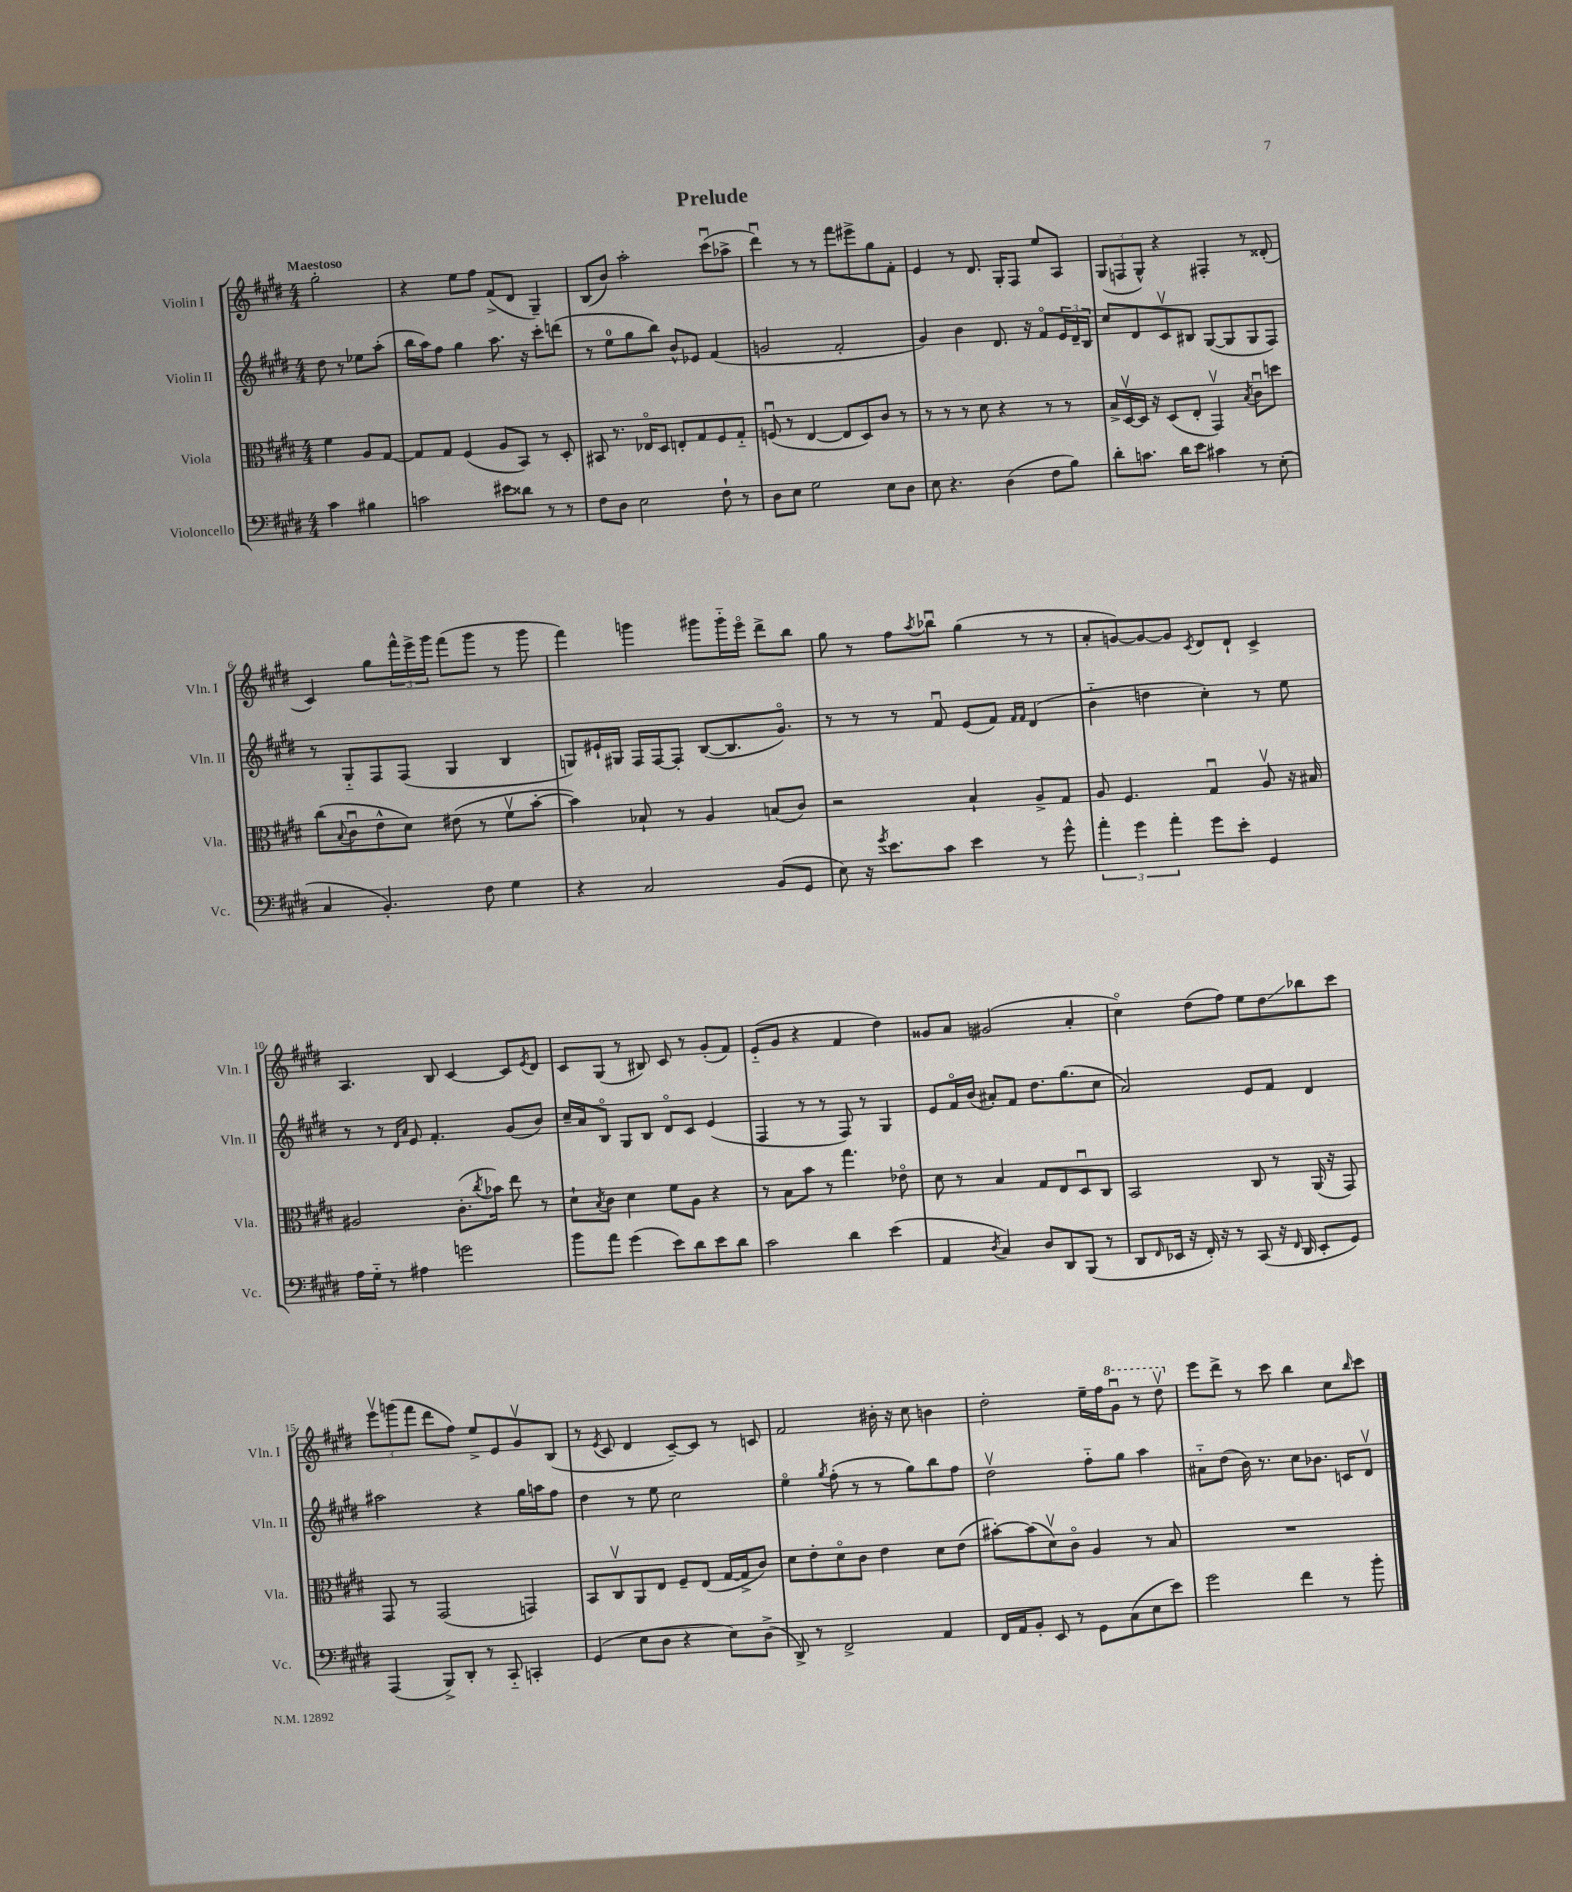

**kern	**kern	**kern	**kern
*staff4	*staff3	*staff2	*staff1
*clefF4	*clefC3	*clefG2	*clefG2
*k[f#c#g#d#]	*k[f#c#g#d#]	*k[f#c#g#d#]	*k[f#c#g#d#]
*M4/4	*M4/4	*M4/4	*M4/4
4c#	4f#	8dd#	2gg#'
.	.	8r	.
4B#	8A	8ee-	.
.	[8G#	(8aa'	.
=	=	=	=
2c	8G#]	16bb	4r
.	.	16aa)	.
.	8G#	8ff#	.
.	(4F#	4gg#	8ee
.	.	.	8ff#
8e#	8A	8.aa	(8f#^
8d##	8BB)	.	8d#
.	.	16r	.
8r	8r	8ccc#'	4G#~)
8r	8D#'	(8ddd	.
=	=	=	=
8F#	8BB#	8r	(8B
8D#	8.r	8ee	8b)
2E	.	8gg#	2aa'
.	16E-o	.	.
.	8D#	8bb)	.
.	8E'	8b^^	.
.	8G#	8e-	.
8F#`	8F#	(4f#	(8ccc#u
8r	8G#'~	.	8aa-^
=	=	=	=
8D#	(8Fu	2g	4ddd#u)
8E	8r	.	.
2G#	[4E	.	8r
.	.	.	8r
.	8E]	2f#'	8fff#
.	8D#)	.	8eee#^
8E	8c#	.	8gg#
8D#	8r	.	8f#'
=	=	=	=
8E	8r	4g#)	4e
4.r	8r	.	.
.	8r	4b	8r
.	8d#	.	8.d#
(4D#	4r	8.d#	.
.	.	.	16G#'
.	.	.	8F#
.	.	16r	.
8F#	8r	8f#o	8ee
8B)	8r	24e	8A
.	.	24d#~	.
.	.	24B	.
=	=	=	=
8d#'	16B^	8cc#	(12G#
.	[16D#v	.	.
.	.	.	12F
8.c	16D#]	8d#	.
.	.	.	12G#^^)
.	16r	.	.
.	(8D#	8c#v	4r
16d#	.	.	.
8e	8E'	8B#	.
4c#	4GG#v)	([8G#	4F#'
.	.	8G#]	.
.	8qB	.	.
8r	8c#u	8G#	8r
(8E'	8dd	8F#)	(8d##'
=	=	=	=
4C#	(8cc#	8r	4c#)
.	8qqB	.	.
.	8c#u	8G#'~	.
4.BB')	8e^^	8F#	8gg#
.	8d#)	(8F#	24fff#^^
.	.	.	24eee^
.	.	.	24ggg#
.	(8e#	4G#	(8fff#
8F#	8r	.	8ggg#
4G#	8f#v	4B	8r
.	[8b'	.	8ggg#
=	=	=	=
4r	4b])	8G)	4fff#)
.	.	16e#`	.
.	.	16G#	.
2C#	8B-`	16F#	4ggg
.	.	[16F#	.
.	8r	8F#']	.
.	4A	([8B	8ggg#
.	.	8.B]	16ggg#'~
.	.	.	16eeeo
(8BB	(8B	.	8ddd#^
.	.	8.g#o)	.
8GG#	8c#)	.	8bb
=	=	=	=
8E)	2r	8r	8gg#
16r	.	8r	8r
8qg#	.	.	.
8.e	.	.	.
.	.	8r	8ff#
.	.	.	8qaa
8c#	.	8f#u	8bb-u
4e	4B`	(8e	(4gg#
.	.	8f#)	.
.	.	16qqf#	.
.	.	16qqf#	.
8r	8A^	(4d#	8r
8g#^^	8G#	.	8r
=	=	=	=
6a'	8A	4b'~	8a'
.	4.F#	.	[8g)
6g#	.	.	.
.	.	4dd	8g_
6a'	.	.	.
.	.	.	8g]
.	.	.	8qc#
8g#	4G#u	4cc#')	8d#
8e'	.	.	8d#`
4GG#	8Av	8r	4c#^
.	16r	8ee	.
.	16B#	.	.
=	=	=	=
16A	2A#	8r	4.A
16G#'~	.	.	.
8r	.	8r	.
.	.	16qqd#	.
.	.	16qqa	.
4A#	.	8e	.
.	.	4.f#'	8B
2g	(8.c#'	.	[4c#
.	8qcc#	.	.
.	16b-)	.	.
.	8ee	(8g#	8c#]
.	.	.	8qe
.	8r	8b)	8d#
=	=	=	=
8b	8d#`	16cc#~	8c#
.	.	16a	.
.	8qB	.	.
8a	8c#	8Bo	(8G#
(4g#	4d#	8G#	8r
.	.	8B	8B#)
8e)	8f#	8d#o	8c#
8d#	8A	8c#	8r
8e	4r	(4e	(8g#'
8d#	.	.	8f#)
=	=	=	=
2c#	8r	4F#	(8e'~
.	8B	.	8g#
.	8b	8r	4r
.	8r	8r	.
4d#	4.gg#	8F#)	4f#
.	.	8r	.
(4e	.	4G#	4dd#)
.	8e-o	.	.
=	=	=	=
4AA	8d#	8e	8g##
.	8r	16f#o	8a
.	.	(16b	.
8qD#	.	.	.
4C#)	4B	8a#')	(2g#
.	.	8f#	.
8D#	8G#	8.dd#	.
8DD#	8E	.	.
.	.	(8.gg#	.
(8BBB	8D#u	.	4a'
8r	8C#	8cc#	.
=	=	=	=
8DD#	2BB	2a)	4cc#o)
16qqFF#	.	.	.
16EE-	.	.	.
16r	.	.	.
16FF#')	.	.	(8dd#
16r	.	.	.
8r	.	.	8ff#)
(8CC#	8C#	8e	8ee
16r	8r	8f#	8dd#
16qqFF#	.	.	.
16DD#	.	.	.
8EE-'	(16AA	4d#	8bb-
.	16r	.	.
8GG#)	8GG#)	.	8ccc#
=	=	=	=
(4AAA	8GG#	2aa#	12eeev
.	.	.	(12ggg
.	8r	.	.
.	.	.	12fff#
8BBB^)	(2GG#	.	8ddd#
8DD#'	.	.	8ff#)
8r	.	4r	8ee^
8CC#'~	.	.	8e
4CC'	4GG)	16gg#	8g#v
.	.	16aa	.
.	.	8ff#	(8B
=	=	=	=
(4GG#	8BB	4dd#	8r
.	.	.	8qe
.	8C#v	.	8c#
8E	8AA	8r	4d#
8D#	8E	8ee	.
4r	8F#~	2cc#	[8c#~)
.	(8E	.	8c#]
8E)	[16G#	.	8r
.	16G#^]	.	.
(8D#^	8c#)	.	8c
=	=	=	=
8DD#^)	8d#	4eeo	2f#
8r	8e'	.	.
.	.	8qgg#	.
2FF#^	8d#o	(8ff#'	.
.	8c#	8r	.
.	4e	8r	16b#'
.	.	.	16r
.	.	8gg#)	8cc#
4AA	8d#	8bb	4b
.	(8e	8ff#	.
=	=	=	=
16FF#	[8b#')	2dd#v	2dd#'
16AA	.	.	.
8BB'	(8b#]	.	.
8EE	8d#v)	.	.
8r	8c#o	.	.
8GG#	4A	8ff#'~	16ee~
.	.	.	16ff#
(8C#	.	8gg#	8gg#u
8E	8r	4aa	8r
8e)	8B	.	8ddd#v
=	=	=	=
2g#	1r	8a#'~	8eee
.	.	(8dd#	8ddd#^
.	.	16b)	8r
.	.	8.r	.
.	.	.	8ccc#
4f#	.	8cc#	4bb
.	.	8.b-	.
8r	.	.	8cc#
.	.	16c	.
.	.	.	16qqbb
8b'	.	8d#v	8ccc#
==	==	==	==
*-	*-	*-	*-
